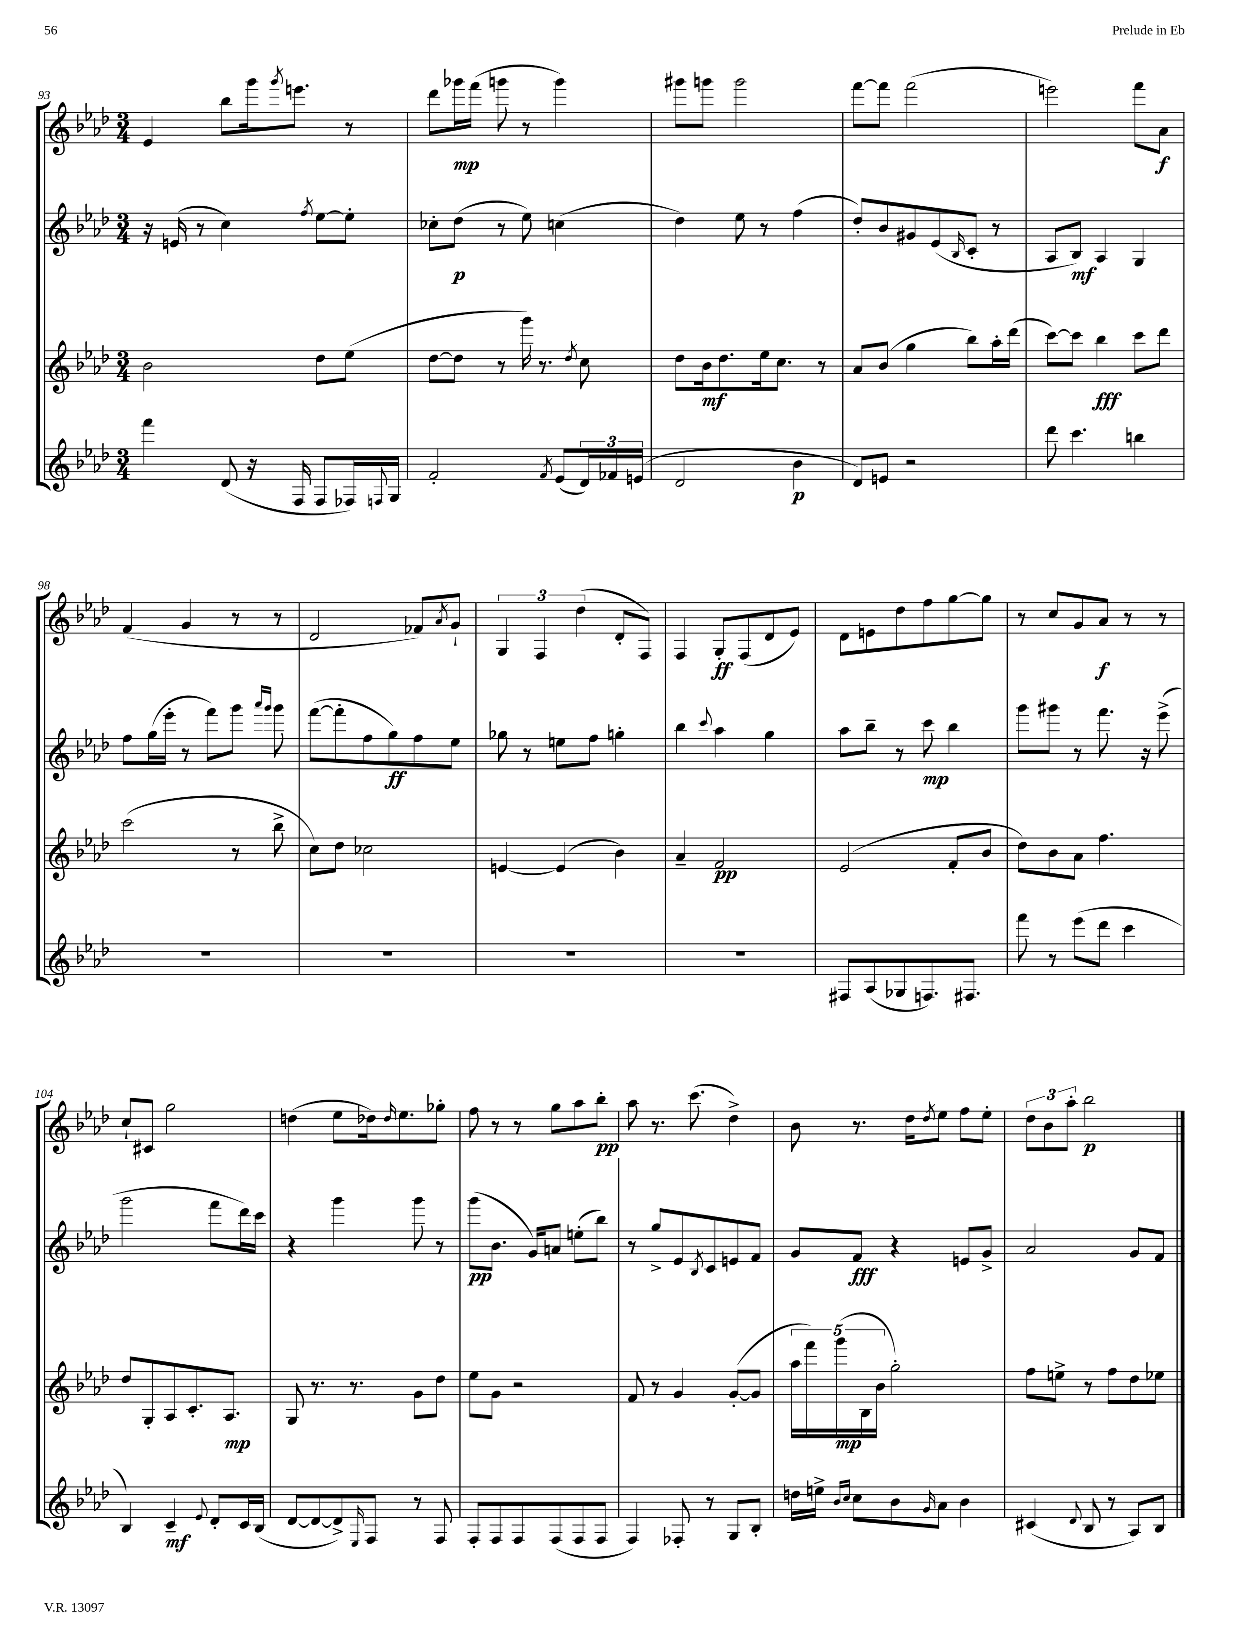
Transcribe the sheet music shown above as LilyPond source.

<<
\new StaffGroup <<
\new Staff = "s0" {
    \clef treble \key aes \major \numericTimeSignature \time 3/4
    ees'4 bes''8 g'''16 \acciaccatura { g'''8 } e'''8. r8 |
    des'''8 ges'''16\mp f'''16( g'''8 r8 g'''4) |
    gis'''8 g'''8 g'''2 |
    f'''8~ f'''8 f'''2( |
    e'''2) f'''8 aes'8\f |
    f'4( g'4 r8 r8 |
    des'2 fes'8) \acciaccatura { aes'8 } g'8-! |
    \tuplet 3/2 { g4 f4 des''4( } des'8-. f8) |
    f4 g8-.\ff f8( des'8 ees'8) |
    des'8 e'8 des''8 f''8 g''8~ g''8 |
    r8 c''8 g'8 aes'8\f r8 r8 |
    c''8-! cis'8 g''2 |
    d''4( ees''8 des''16) \grace { des''16 } ees''8. ges''8-. |
    f''8 r8 r8 g''8 aes''8 bes''8-.\pp |
    aes''8 r8. c'''8.( des''4->) |
    bes'8 r8. des''16 \acciaccatura { des''8 } ees''8 f''8 ees''8-. |
    \tuplet 3/2 { des''8 bes'8 aes''8-. } bes''2\p \bar "|." |
}
\new Staff = "s1" {
    \clef treble \key aes \major \numericTimeSignature \time 3/4
    r16 e'16( r8 c''4) \acciaccatura { f''8 } ees''8~ ees''8-. |
    ces''8-. des''8\p( r8 ees''8) c''4( |
    des''4) ees''8 r8 f''4( |
    des''8-.) bes'8 gis'8 ees'8( \grace { bes16 } c'8-. r8 |
    aes8 bes8\mf) aes4 g4 |
    f''8 g''16( ees'''16-. r8 f'''8) g'''8 \grace { aes'''16 g'''16 } g'''8 |
    f'''8~( f'''8-. f''8 g''8\ff) f''8 ees''8 |
    ges''8 r8 e''8 f''8 g''4-. |
    bes''4 \appoggiatura { c'''8 } aes''4 g''4 |
    aes''8 bes''8-- r8 c'''8\mp bes''4 |
    g'''8 gis'''8 r8 f'''8. r16 ees'''8->( |
    g'''2 f'''8 des'''16) c'''16 |
    r4 g'''4 g'''8 r8 |
    g'''8\pp( bes'8. g'16) a'8 e''8-.( bes''8) |
    r8 g''8-> ees'8 \acciaccatura { bes8 } c'8 e'8 f'8 |
    g'8 f'8\fff r4 e'8 g'8-> |
    aes'2 g'8 f'8 \bar "|." |
}
\new Staff = "s2" {
    \clef treble \key aes \major \numericTimeSignature \time 3/4
    bes'2 des''8 ees''8( |
    des''8~ des''8 r8 g'''16) r8. \acciaccatura { des''8 } c''8 |
    des''8 bes'16\mf des''8. ees''16 c''8. r8 |
    aes'8 bes'8( g''4 bes''8) aes''16-. des'''16( |
    c'''8~) c'''8 bes''4\fff c'''8 des'''8 |
    c'''2( r8 bes''8-> |
    c''8) des''8 ces''2 |
    e'4~ e'4( bes'4) |
    aes'4-- f'2\pp |
    ees'2( f'8-. bes'8 |
    des''8) bes'8 aes'8 f''4. |
    des''8 g8-. aes8 c'8.-. aes8.\mp |
    g8 r8. r8. g'8 des''8 |
    ees''8 g'8 r2 |
    f'8 r8 g'4 g'8~-.( g'8 |
    \tuplet 5/4 { aes''16 f'''16) g'''16\mp( bes16 bes'16 } g''2-.) |
    f''8 e''8-> r8 f''8 des''8 ees''8 \bar "|." |
}
\new Staff = "s3" {
    \clef treble \key aes \major \numericTimeSignature \time 3/4
    f'''4 des'8( r16 f16 f8 fes16) \appoggiatura { f8 } g16 |
    f'2-. \acciaccatura { f'8 } ees'8( \tuplet 3/2 { des'16) fes'16 e'16( } |
    des'2 bes'4\p |
    des'8) e'8 r2 |
    des'''8 c'''4. b''4 |
    R2. |
    R2. |
    R2. |
    R2. |
    fis8 aes8( ges8 f8.) fis8. |
    f'''8 r8 ees'''8( des'''8 c'''4 |
    bes4) c'4--\mf \appoggiatura { ees'8 } des'8-. c'16 bes16( |
    des'8~ des'8~ des'8->) \grace { ees16 } f8 r8 f8 |
    f8-. f8 f8 f8( f8 f8 |
    f4) fes8-. r8 g8 bes8-. |
    d''16 e''16-> \grace { bes'16 c''16 } c''8 bes'8 \grace { g'16 } aes'8 bes'4 |
    cis'4( \appoggiatura { des'8 } bes8 r8 aes8) bes8 \bar "|." |
}
>>
>>
\layout { \context { \Score currentBarNumber = #93 } }
